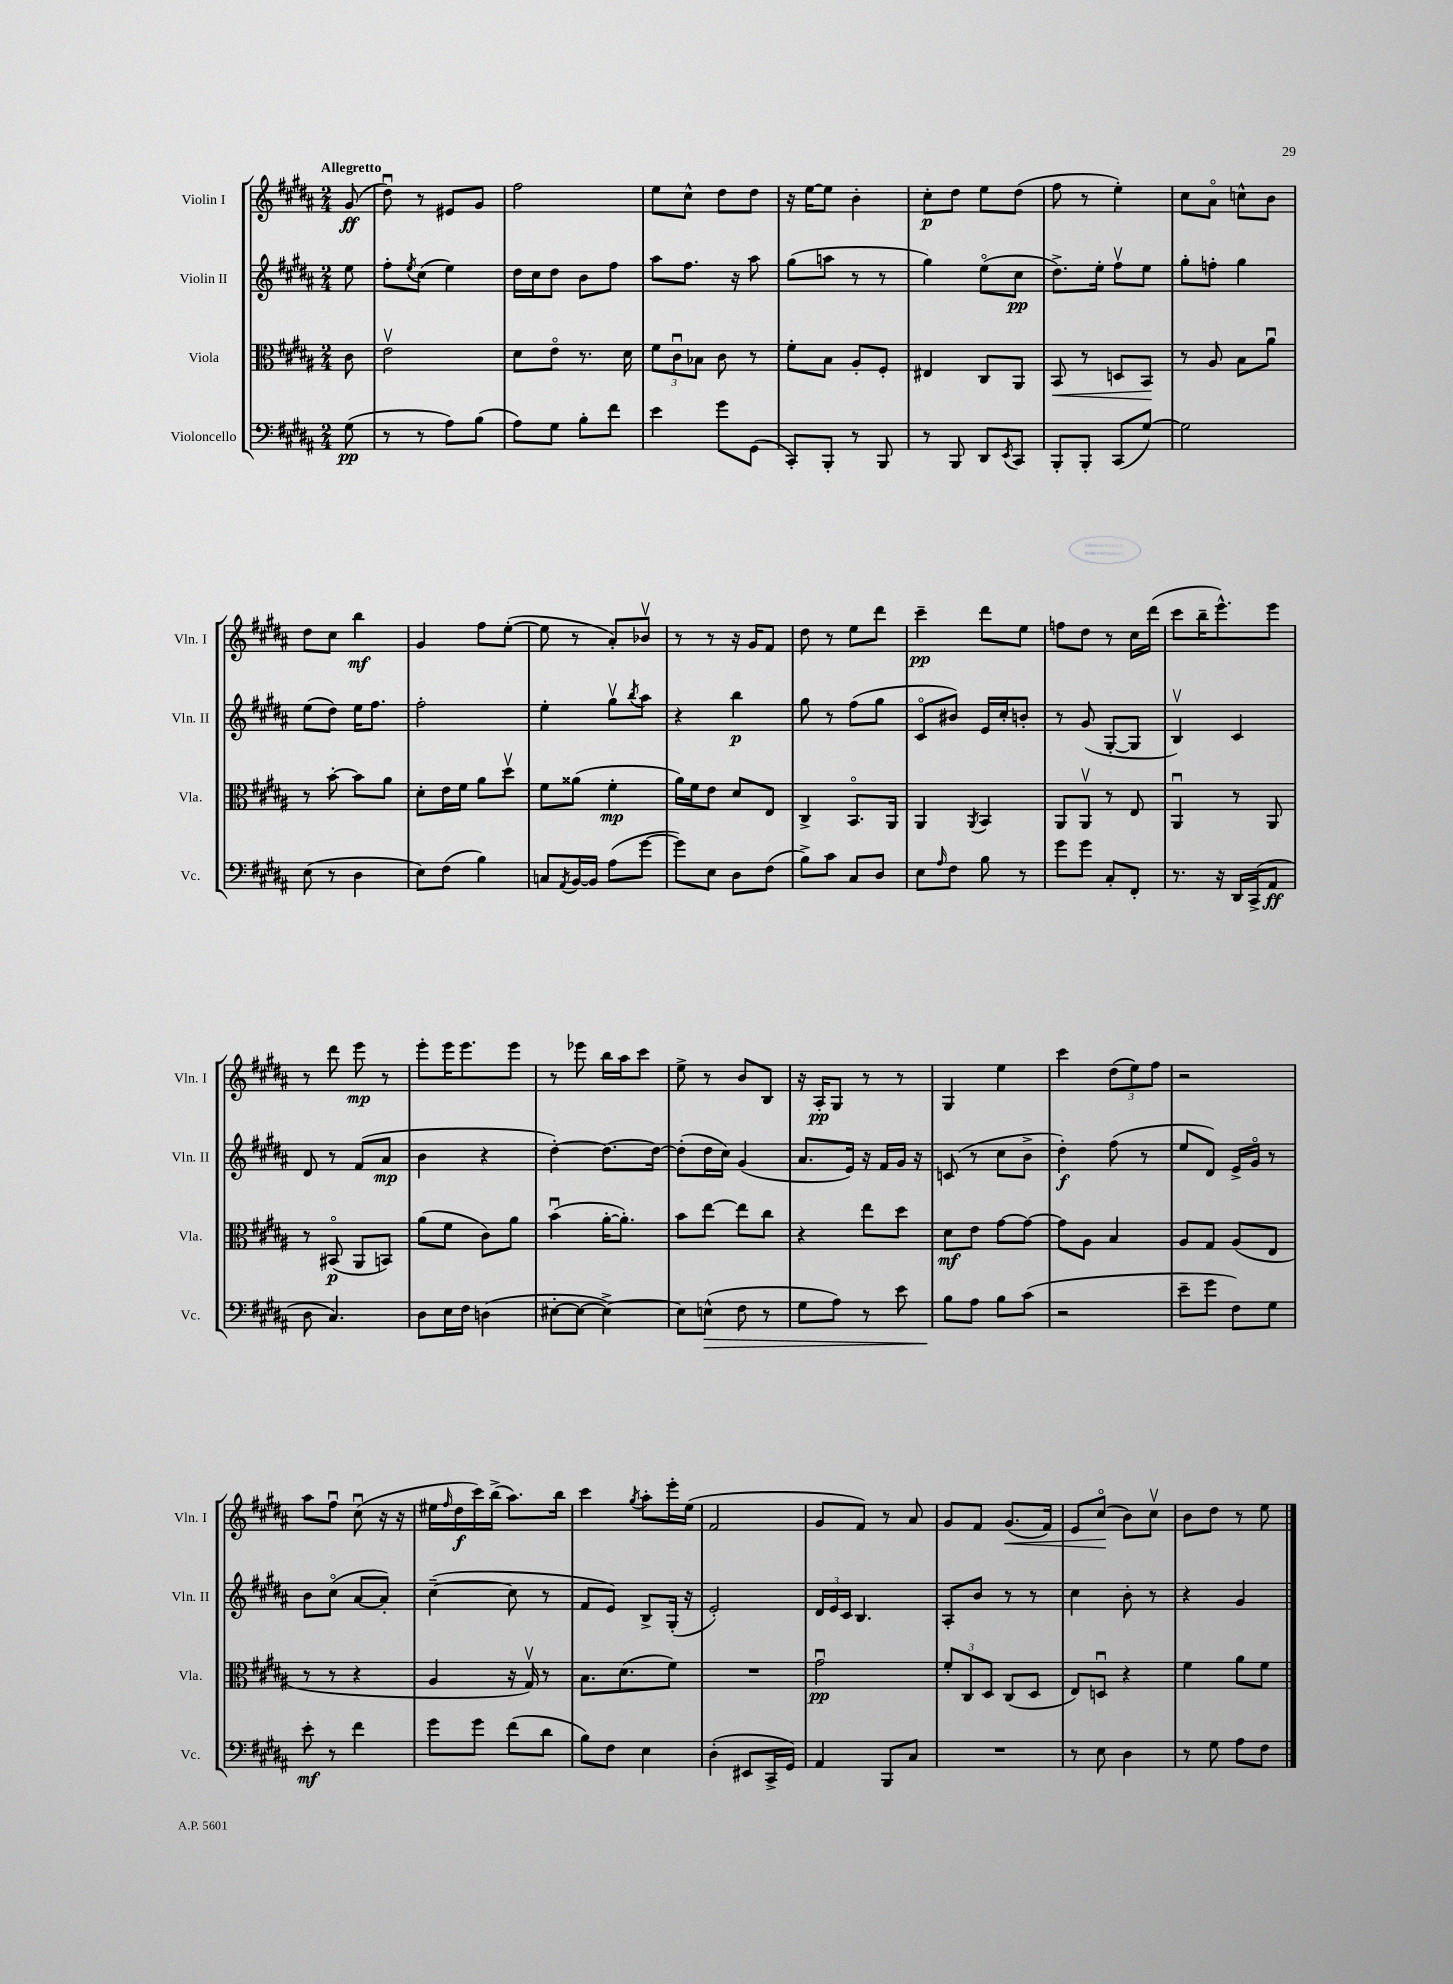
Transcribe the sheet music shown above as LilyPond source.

<<
\new StaffGroup <<
\new Staff = "s0" \with { instrumentName = "Violin I" shortInstrumentName = "Vln. I" } {
    \clef treble \key b \major \numericTimeSignature \time 2/4 \partial 8 \tempo "Allegretto"
    gis'8\ff( |
    dis''8\downbow) r8 eis'8 gis'8 |
    fis''2 |
    e''8 cis''8-^ dis''8 dis''8 |
    r16 e''16~ e''8 b'4-. |
    cis''8-.\p dis''8 e''8 dis''8( |
    fis''8 r8 e''4-.) |
    cis''8 ais'8\flageolet c''8-^ b'8 |
    dis''8 cis''8 b''4\mf |
    gis'4 fis''8 e''8~-.( |
    e''8 r8 ais'8-.) bes'8\upbow |
    r8 r8 r16 gis'16 fis'8 |
    dis''8 r8 e''8 dis'''8 |
    cis'''4--\pp dis'''8 e''8 |
    f''8 dis''8 r8 cis''16 dis'''16( |
    cis'''8 b''16-- e'''8.-^) e'''8 |
    r8 dis'''8 e'''8\mp r8 |
    e'''8-. e'''16 e'''8. e'''8 |
    r8 ees'''8 b''16 ais''16 cis'''8 |
    e''8-> r8 b'8 b8 |
    r16 ais16-.\pp gis8 r8 r8 |
    gis4 e''4 |
    cis'''4 \tuplet 3/2 { dis''8( e''8) fis''8 } |
    r2 |
    ais''8 fis''8\downbow cis''8\downbow( r16 r16 |
    eis''16 \grace { fis''16 } dis''16\f cis'''16) b''16->( ais''8.) b''16 |
    cis'''4 \acciaccatura { gis''8 } ais''8-. e'''16-. e''16( |
    fis'2 |
    gis'8 fis'8) r8 ais'8 |
    gis'8 fis'8 gis'8.\<( fis'16) |
    e'8 cis''8\flageolet\!( b'8) cis''8\upbow |
    b'8 dis''8 r8 e''8 \bar "|." |
}
\new Staff = "s1" \with { instrumentName = "Violin II" shortInstrumentName = "Vln. II" } {
    \clef treble \key b \major \numericTimeSignature \time 2/4 \partial 8
    e''8 |
    fis''8-. \acciaccatura { e''8 } cis''8( e''4) |
    dis''16 cis''16 dis''8 b'8 fis''8 |
    ais''8 fis''8. r16 ais''8 |
    gis''8( a''8 r8 r8 |
    gis''4) e''8\flageolet( cis''8\pp |
    dis''8.->) e''16-. fis''8\upbow e''8 |
    gis''8-. f''8-. gis''4 |
    e''8( dis''8) e''16 fis''8. |
    fis''2-. |
    e''4-. gis''8\upbow \acciaccatura { b''8 } ais''8 |
    r4 b''4\p |
    gis''8 r8 fis''8( gis''8 |
    cis'8\flageolet bis'8) e'16 cis''16-. b'8-. |
    r8 gis'8( gis8~-. gis8 |
    b4\upbow) cis'4 |
    dis'8 r8 fis'8( ais'8\mp |
    b'4 r4 |
    dis''4~-.) dis''8.~ dis''16~ |
    dis''8-.( dis''16 cis''16) gis'4( |
    ais'8. e'16) r16 fis'16 gis'16 r16 |
    c'8( r8 cis''8 b'8-> |
    dis''4-.\f) fis''8( r8 |
    e''8 dis'8) e'16-> gis'16\flageolet r8 |
    b'8 cis''8\flageolet( ais'8~ ais'8-.) |
    cis''4~--( cis''8 r8 |
    fis'8 e'8) b8-> gis16-.( r16 |
    e'2-.) |
    \tuplet 3/2 { dis'16 e'16 cis'16 } b4. |
    ais8-. b'8 r8 r8 |
    cis''4 b'8-. r8 |
    r4 gis'4 \bar "|." |
}
\new Staff = "s2" \with { instrumentName = "Viola" shortInstrumentName = "Vla." } {
    \clef alto \key b \major \numericTimeSignature \time 2/4 \partial 8
    cis'8 |
    e'2\upbow |
    dis'8 e'8\flageolet r8. dis'16 |
    \tuplet 3/2 { fis'8 cis'8\downbow bes8 } cis'8 r8 |
    fis'8-. b8 ais8-. fis8-. |
    eis4 cis8 ais,8 |
    b,8\< r8 d8 b,8\! |
    r8 ais8 b8 ais'8\downbow |
    r8 b'8~-. b'8 ais'8 |
    dis'8-. e'16 fis'16 ais'8 dis''8\upbow |
    fis'8 aisis'8( fis'4-.\mp |
    ais'16) fis'16 e'8 dis'8 e8 |
    cis4-> b,8.\flageolet ais,16 |
    ais,4 \acciaccatura { ais,8 } b,4 |
    ais,8 ais,8\upbow r8 e8 |
    ais,4\downbow r8 ais,8 |
    r8 bis,8\flageolet\p( ais,8 b,8) |
    ais'8( fis'8 cis'8) ais'8 |
    b'4\downbow( ais'16~-. ais'8.-.) |
    b'8 e''8~ e''8 cis''8 |
    r4 e''8 dis''8 |
    dis'8\mf e'8 gis'8~ gis'8~ |
    gis'8 ais8 b4 |
    ais8 gis8 ais8( e8 |
    r8 r8 r4 |
    ais4 r16 gis16\upbow) r8 |
    b8. dis'8.( fis'8) |
    R2 |
    gis'2\downbow\pp |
    \tuplet 3/2 { fis'8-. cis8 dis8 } cis8( dis8 |
    e8) d8\downbow r4 |
    fis'4 ais'8 fis'8 \bar "|." |
}
\new Staff = "s3" \with { instrumentName = "Violoncello" shortInstrumentName = "Vc." } {
    \clef bass \key b \major \numericTimeSignature \time 2/4 \partial 8
    gis8\pp( |
    r8 r8 ais8) b8( |
    ais8) gis8 b8-. fis'8 |
    e'4 gis'8 gis,8( |
    cis,8-.) b,,8-. r8 b,,8 |
    r8 b,,8 dis,8 \acciaccatura { e,8 } cis,8 |
    b,,8-. b,,8-. cis,8( gis8~) |
    gis2 |
    e8( r8 dis4 |
    e8) fis8( b4) |
    c8 \acciaccatura { ais,8 } b,16~ b,16 ais8( gis'8~ |
    gis'8) e8 dis8 fis8( |
    b8->) cis'8 cis8 dis8 |
    e8 \grace { ais16 } fis8 b8 r8 |
    gis'8 gis'8 cis8-. fis,8-. |
    r8. r16 dis,16 cis,16->( ais,8\ff |
    dis8 cis4.) |
    dis8 e16 fis16 d4( |
    eis8~-. eis8~ eis4~->) |
    eis8 e8-^\>( fis8 r8 |
    gis8 ais8) r8 e'8 |
    b8\! ais8 b8 cis'8( |
    r2 |
    e'8-- gis'8 fis8) gis8 |
    e'8-.\mf r8 fis'4 |
    gis'8 gis'8 fis'8( dis'8 |
    b8) fis8 e4 |
    dis4-.( eis,8 cis,16-> gis,16) |
    ais,4 b,,8 cis8 |
    R2 |
    r8 e8 dis4 |
    r8 gis8 ais8 fis8 \bar "|." |
}
>>
>>
\layout { \context { \Score \remove "Bar_number_engraver" } }
